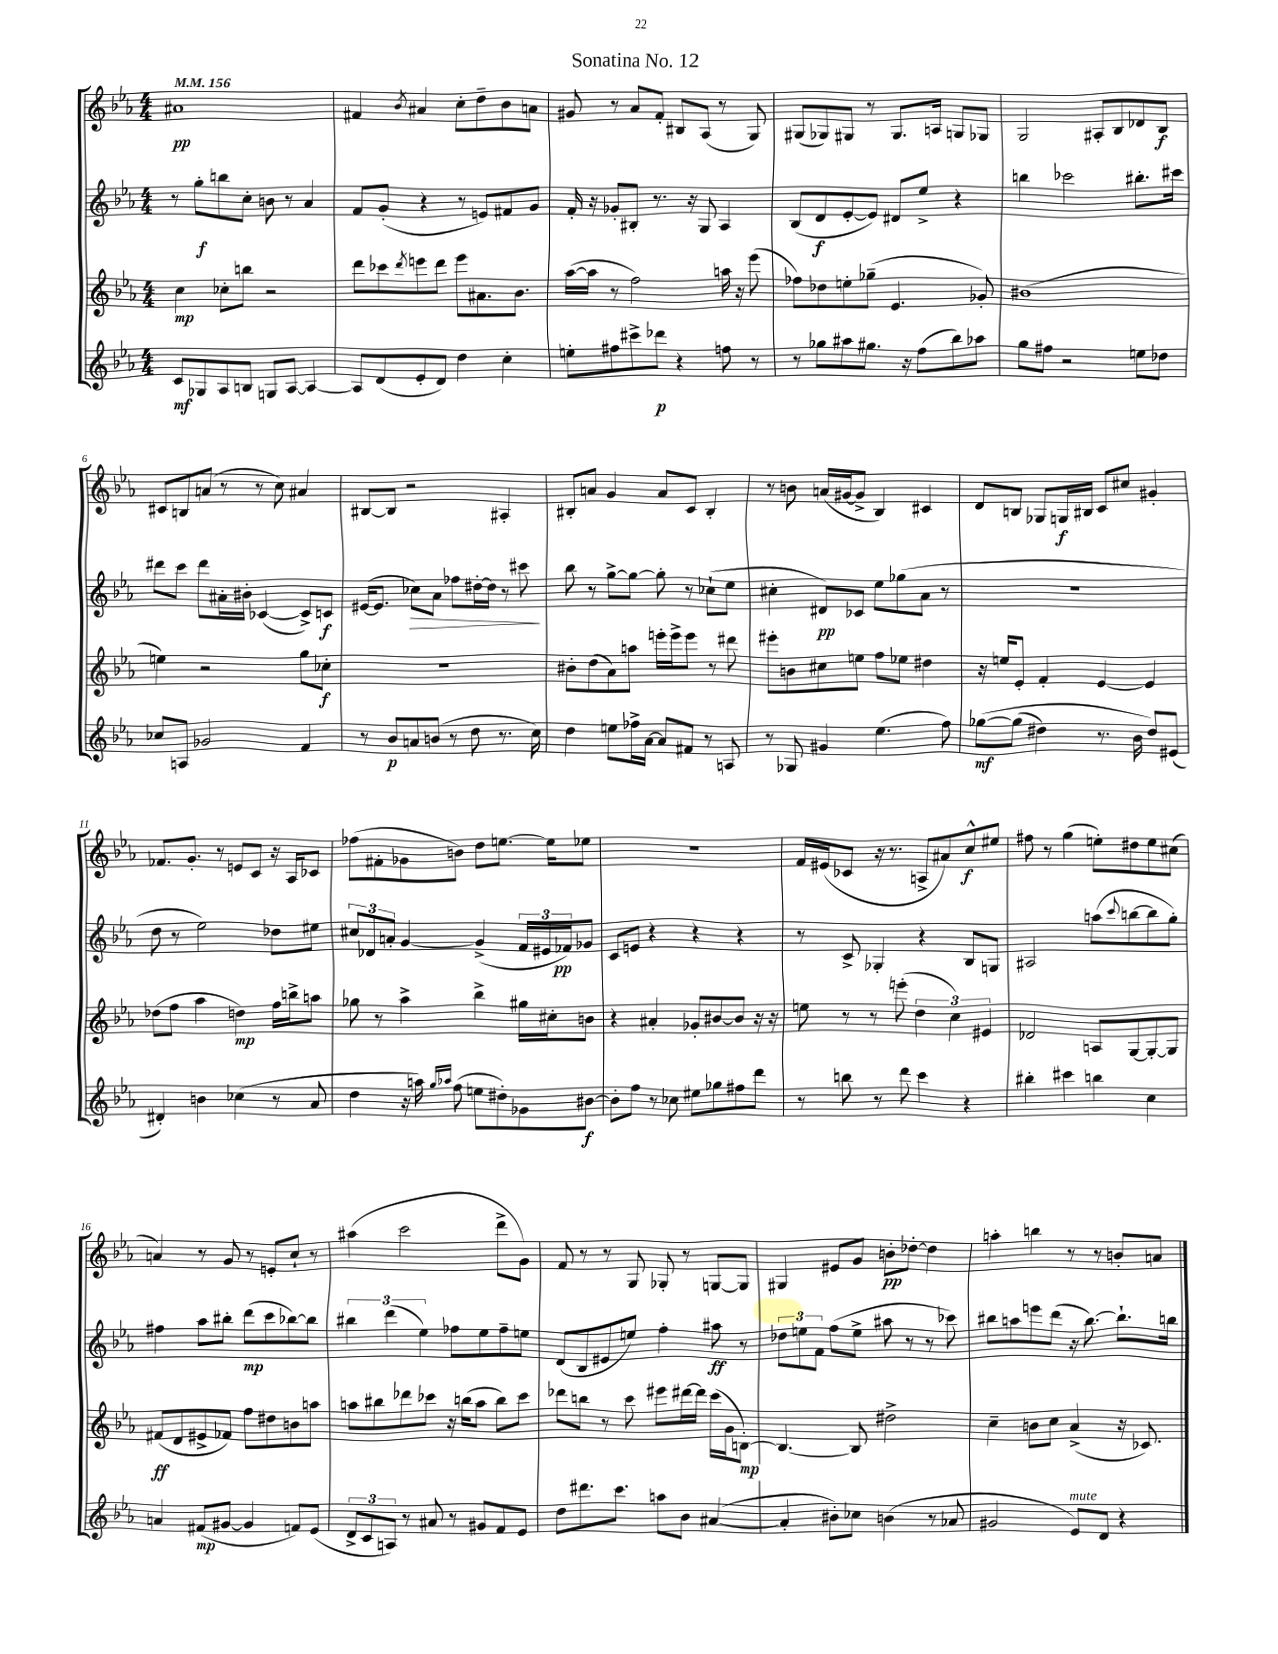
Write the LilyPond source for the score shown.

\header { title = "Sonatina No. 12" }
<<
\new StaffGroup <<
\new Staff = "s0" {
    \clef treble \key ees \major \numericTimeSignature \time 4/4 \tempo 4 = 156
    ais'1\pp |
    fis'4 \acciaccatura { bes'8 } ais'4 c''8-. d''8-- bes'8 a'8 |
    gis'8 r8 aes'8 f'8-. bis8 aes8( r8 g8) |
    gis8( ges8) gis8 r8 gis8. a16 g8 ges8 |
    g2 ais8-. bes8 des'8 bes8\f |
    cis'8 b8 a'8( r8 r8 c''8) ais'4 |
    bis8~ bis8 r2 ais4-. |
    bis8-. a'8 g'4 a'8 c'8 bis4-. |
    r8 b'8 a'16( gis'16~ gis'8-> bes4) cis'4 |
    d'8 b8 ges8 g16\f bis16 c'8 cis''8 gis'4-. |
    fes'8. g'8.-. r8 e'8 c'8 r16 aes16 ces'8 |
    fes''8( fis'8-. ges'8 b'8) d''8 e''8.~ e''16 ees''8 |
    R1 |
    f'16 eis'16( ces'8 r16 r8. a8-> ais'8) c''8-^\f eis''8 |
    fis''8 r8 g''4( e''8-.) dis''8 e''8 cis''8( |
    a'4) r8 g'8 r8 e'8-. c''8-! r8 |
    ais''4( c'''2 d'''8-> g'8) |
    f'8 r8 r8 g8 ges8-. r8 g8~ g8 |
    gis4 eis'8 g'8 b'8-.\pp des''8~-. des''4 |
    a''4-. b''4 r8 r8 b'8-. a'8 \bar "|." |
}
\new Staff = "s1" {
    \clef treble \key ees \major \numericTimeSignature \time 4/4
    r8 g''8-.\f b''8 c''8-. b'8 r8 aes'4 |
    f'8 g'8-.( r4 r8 e'8) fis'8 g'8 |
    f'16-. r16 ges'8-. bis8-. r8. r16 g8 aes4 |
    bes8( d'8\f ees'8~-. ees'8) dis'8 ees''8-> r4 |
    b''4 ces'''2 bis''8.-. cis'''16 |
    dis'''8 c'''8 dis'''8 ais'16-. bis'16-. ces'4~( ces'8->) c'8\f |
    eis'16~( eis'8. ces''8\>) aes'8 fes''8 dis''16~-. dis''16 r8 cis'''8\! |
    bes''8 r8 g''8~-> g''8~ g''8-. r8 ces''8-!( ees''8 |
    cis''4-. dis'8\pp) ces'8 ees''8 ges''8( aes'8 r8 |
    R1 |
    d''8 r8 ees''2) des''8 eis''8 |
    \tuplet 3/2 { cis''8 des'8 a'8-. } g'4~ g'4->( \tuplet 3/2 { f'16 eis'16 fes'16\pp) } ges'8 |
    c'8 e'8 r4 r4 r4 |
    r8 c'8-> ges4-. r4 bes8 g8 |
    ais2 a''8( \appoggiatura { c'''8 } b''8~ b''8 g''8-.) |
    fis''4 aes''8 bis''8-. d'''8\mp( c'''8 bes''8~) bes''8 |
    \tuplet 3/2 { bis''4 d'''4( ees''4) } fes''8 ees''8 fes''8-- e''8 |
    d'8( bes8 eis'8 e''8) f''4-. ais''8\ff r8 |
    \tuplet 3/2 { des''8 e''8 f'8 } f''8( e''8-> ais''8 r8 r8 ces'''8) |
    bis''8 a''8 e'''8 d'''8( r16 bis''8.~) bis''8.-! b''16 \bar "|." |
}
\new Staff = "s2" {
    \clef treble \key ees \major \numericTimeSignature \time 4/4
    c''4\mp ces''8-. b''8 r2 |
    d'''8 ces'''8 \acciaccatura { d'''8 } e'''8 d'''8 e'''8 ais'8. bes'8. |
    aes''16~( aes''16 r8 f''2) a''16 r16 ees'''8( |
    fes''8) des''8 e''8-. ges''8--( ees'4. ges'8-.) |
    bis'1( |
    e''4) r2 g''8 ces''8-.\f |
    R1 |
    bis'8-. d''8( aes'8) a''8 e'''16-. e'''16-> e'''8 r8 dis'''8 |
    eis'''8-. b'8 cis''8 e''8 f''8 ees''8 dis''4 |
    r16 e''16 ees'8-. f'4-. ees'4~ ees'4 |
    des''8( f''8 aes''4 d''4\mp) f''16 b''16-> a''8 |
    ges''8 r8 aes''4-> bes''4-> gis''16 cis''16-. b'8 |
    r4 ais'4-. ges'8-. bis'8~ bis'8 r16 r16 |
    e''8 r8 r8 e'''8-.( \tuplet 3/2 { d''4 c''4) eis'4 } |
    des'2 a8 g8~ g8~-. g8 |
    fis'8\ff( d'8 eis'8-> fes'8) f''8 dis''8 b'8 a''8 |
    a''8 bis''8 des'''8 ces'''8 r16 b''16( a''8 b''8) ces'''8 |
    des'''8 b''8 r8 c'''8 eis'''8 dis'''16~ dis'''16 c'''16( g'16 b8~-.\mp) |
    b4.~ b8 dis''2-> |
    c''4-- b'8 c''8 aes'4->( r16 ces'8.) \bar "|." |
}
\new Staff = "s3" {
    \clef treble \key ees \major \numericTimeSignature \time 4/4
    c'8\mf ges8 aes8 b8 g8 aes8~ aes4~ |
    aes8 d'8( ees'8-. d'8) d''4 c''4-. |
    e''8-. fis''8 cis'''8-> des'''8\p r4 f''8 r8 |
    r8 ges''8 ais''8 gis''8. r16 f''8( bes''8) aes''8 |
    g''8 fis''8 r2 e''8 des''8 |
    ces''8 a8 ges'2 f'4 |
    r8 bes'8\p a'8 b'8( r8 d''8 r8. c''16) |
    d''4 e''8 fes''16-> aes'16~ aes'8 fis'8 r8 a8 |
    r8 ges8 gis'4 ees''4.( f''8) |
    ges''8~\mf\( ges''8( dis''4) r8. bes'16 dis''8\) eis'8( |
    dis'4-.) b'4 ces''4( r8 aes'8 |
    d''4 r16 a''16) \grace { g''16 aes''16 } f''8( e''8 dis''8-.) ges'8 bis'8~\f |
    bis'8-. f''8 r8 ces''8 eis''8 ges''8 fis''8 d'''8 |
    r8 b''8 r8 d'''8 c'''4 r4 |
    bis''4-. cis'''4 b''4 c''4 |
    a'4 fis'8\mp( gis'8~ gis'4 f'8) ees'8( |
    \tuplet 3/2 { d'8-> c'8 a8) } r8 ais'8 r8 gis'8 f'8 ees'8 |
    d''8 dis'''8. c'''8. a''8 bes'8 ais'4~( |
    ais'4-. bis'8-.) ces''8 b'4( r8 aes'8 |
    gis'2 ees'8^\markup { \italic "mute" }) d'8 r4 \bar "|." |
}
>>
>>
